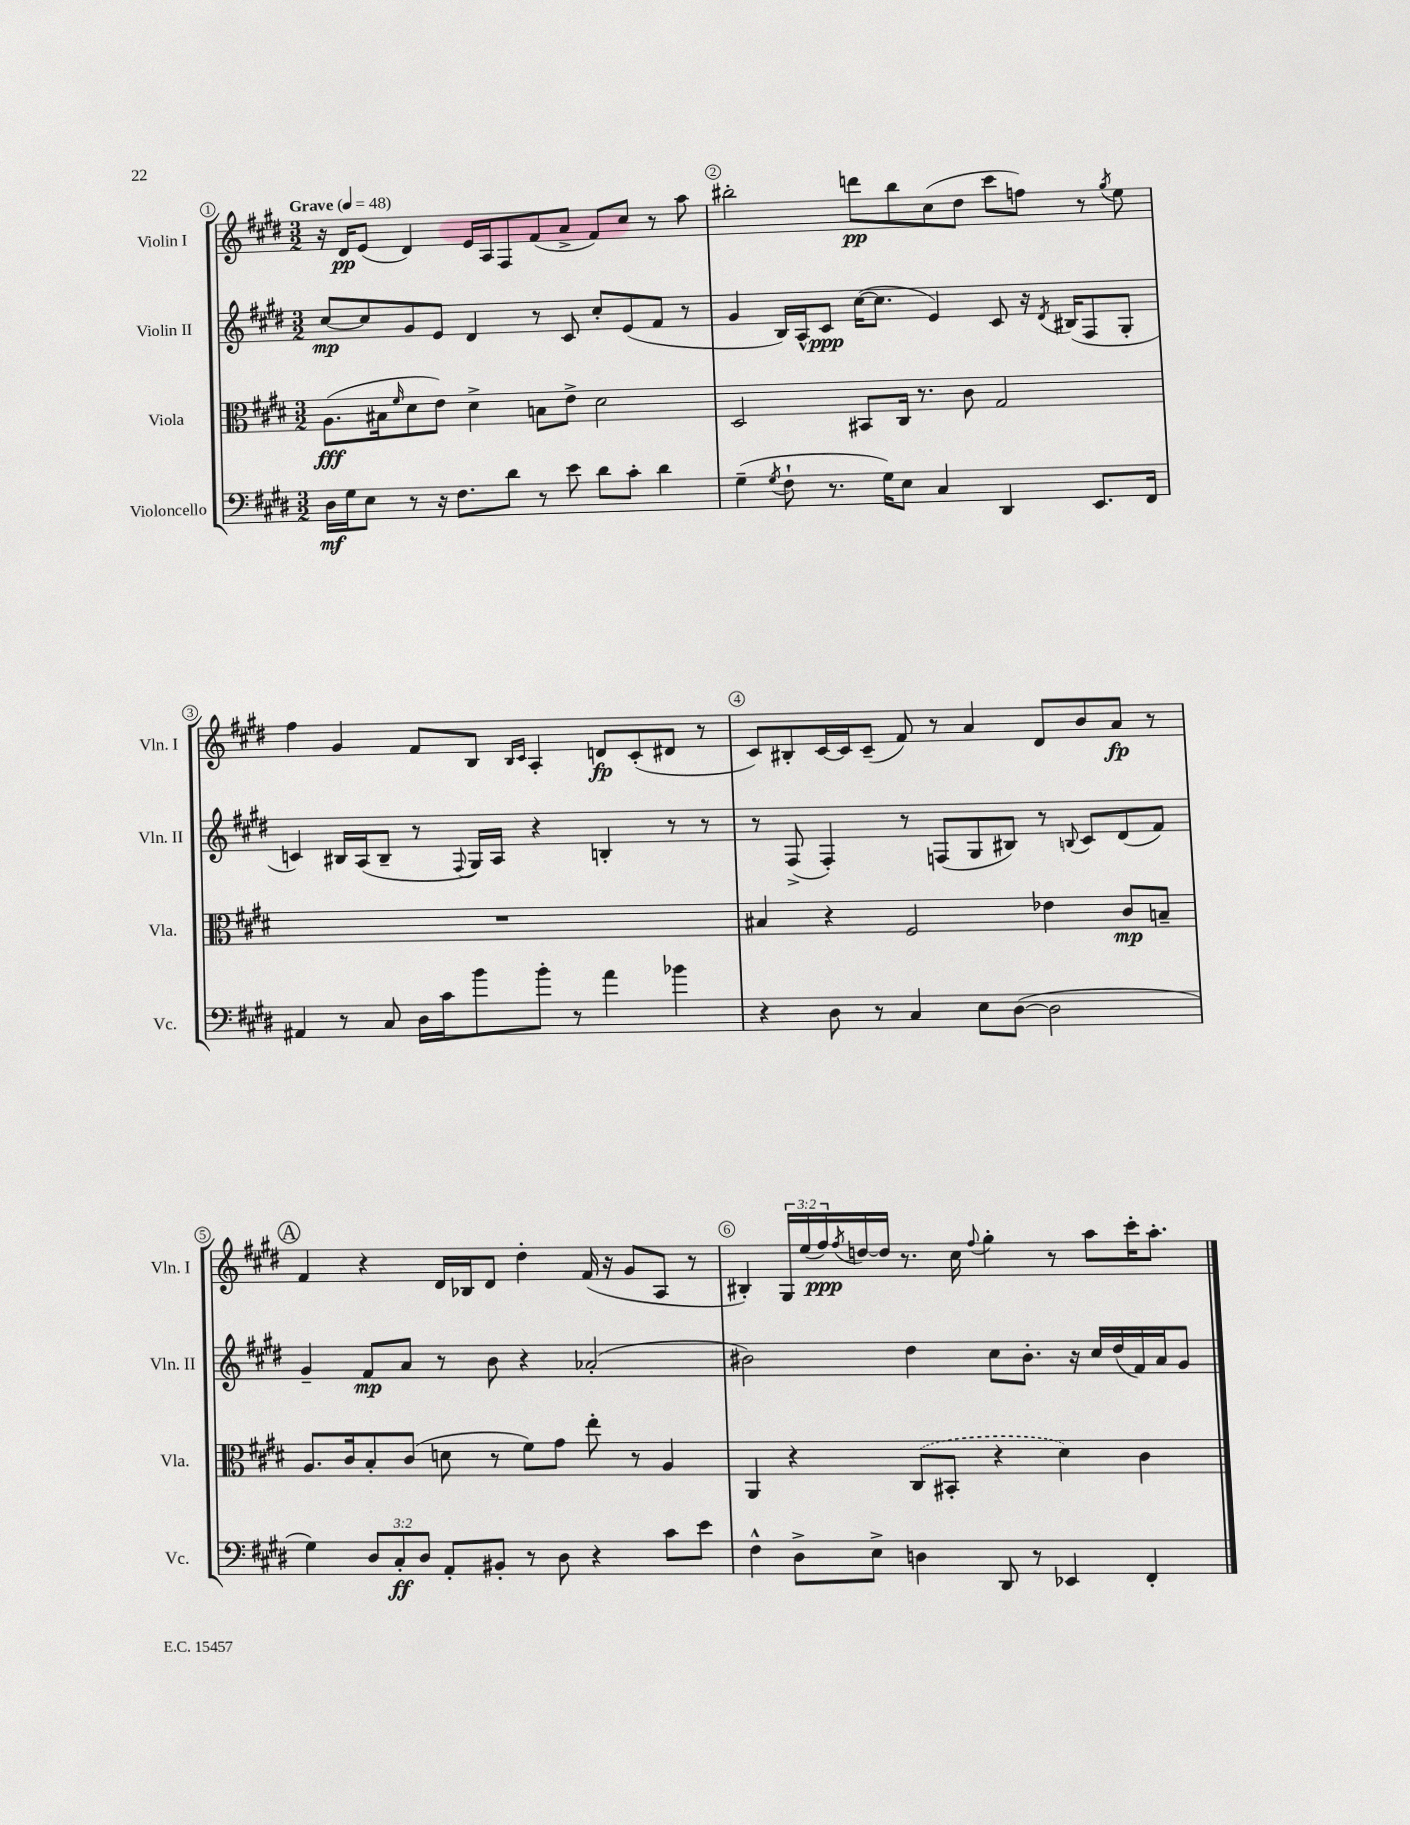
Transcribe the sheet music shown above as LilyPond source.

<<
\new StaffGroup <<
\new Staff = "s0" \with { instrumentName = "Violin I" shortInstrumentName = "Vln. I" } {
    \clef treble \key e \major \numericTimeSignature \time 3/2 \override Staff.TupletNumber.text = #tuplet-number::calc-fraction-text \tempo "Grave" 4 = 48
    r16 dis'16\pp e'8( dis'4) e'16 a16 fis8 fis'8( a'8-> fis'8) cis''8 r8 a''8 |
    bis''2-. d'''8\pp bis''8 cis''8( dis''8 cis'''8 f''8) r8 \acciaccatura { gis''8 } e''8 |
    fis''4 gis'4 fis'8 b8 \grace { b16 cis'16 } a4-. d'8\fp cis'8-.( dis'8 r8 |
    cis'8) bis8-. cis'16~ cis'16 cis'8--( fis'8) r8 a'4 dis'8 b'8 a'8\fp r8 |
    \mark \markup { \circle "A" } fis'4 r4 dis'16 bes16 dis'8 dis''4-. fis'16( r16 gis'8 a8 r8 |
    bis4-.) \tuplet 3/2 { gis16 e''16( fis''16\ppp) } \acciaccatura { fis''8 } d''16~ d''16 r8. cis''16 \appoggiatura { fis''8 } gis''4-. r8 a''8 cis'''16-. a''8.-. \bar "|." |
}
\new Staff = "s1" \with { instrumentName = "Violin II" shortInstrumentName = "Vln. II" } {
    \clef treble \key e \major \numericTimeSignature \time 3/2
    cis''8~\mp cis''8 gis'8 e'8 dis'4 r8 cis'8 cis''8-. e'8( fis'8 r8 |
    gis'4 b16) a16-^ cis'8\ppp cis''16~( cis''8. e'4) cis'8 r16 \acciaccatura { dis'8 } bis16( fis8 gis8-. |
    c'4) bis16 a16( bis8-- r8 \appoggiatura { fis8 } gis16) a16 r4 b4-. r8 r8 |
    r8 fis8->( fis4-.) r8 f8( gis8 bis8) r8 \appoggiatura { b8 } cis'8 dis'8( fis'8) |
    \mark \markup { \circle "A" } gis'4-- fis'8\mp a'8 r8 b'8 r4 aes'2-.( |
    bis'2) dis''4 cis''8 bis'8.-. r16 cis''16 dis''16( fis'16) a'16 gis'8 \bar "|." |
}
\new Staff = "s2" \with { instrumentName = "Viola" shortInstrumentName = "Vla." } {
    \clef alto \key e \major \numericTimeSignature \time 3/2
    a8.\fff( bis16 \grace { fis'16 } dis'8 e'8) dis'4-> b8 e'8-> dis'2 |
    dis2 bis,8 cis16 r8. cis'8 gis2 |
    R1. |
    bis4 r4 fis2 ees'4 cis'8\mp b8-- |
    \mark \markup { \circle "A" } a8. cis'16 b8-. cis'8( d'8 r8 fis'8) gis'8 e''8-. r8 a4 |
    a,4 r4 \once \slurDashed cis8( bis,8-. r4 dis'4) cis'4 \bar "|." |
}
\new Staff = "s3" \with { instrumentName = "Violoncello" shortInstrumentName = "Vc." } {
    \clef bass \key e \major \numericTimeSignature \time 3/2 \override Staff.TupletNumber.text = #tuplet-number::calc-fraction-text
    dis16\mf gis16 e8 r8 r16 fis8. dis'8 r8 e'8 dis'8 cis'8-. dis'4 |
    gis4--( \acciaccatura { gis8 } fis8-! r8. gis16) e8 cis4 dis,4 e,8. fis,16 |
    ais,4 r8 cis8 dis16 cis'16 b'8 b'8-. r8 a'4 bes'4 |
    r4 dis8 r8 cis4 e8 dis8~( dis2 |
    \mark \markup { \circle "A" } gis4) \tuplet 3/2 { dis8 cis8-.\ff dis8 } a,8-. bis,8-. r8 dis8 r4 cis'8 e'8 |
    fis4-^ dis8-> e8-> d4 dis,8 r8 ees,4 fis,4-. \bar "|." |
}
>>
>>
\layout { \context { \Score \override BarNumber.break-visibility = ##(#f #t #t) barNumberVisibility = #all-bar-numbers-visible \override BarNumber.stencil = #(make-stencil-circler 0.1 0.3 ly:text-interface::print) } }
